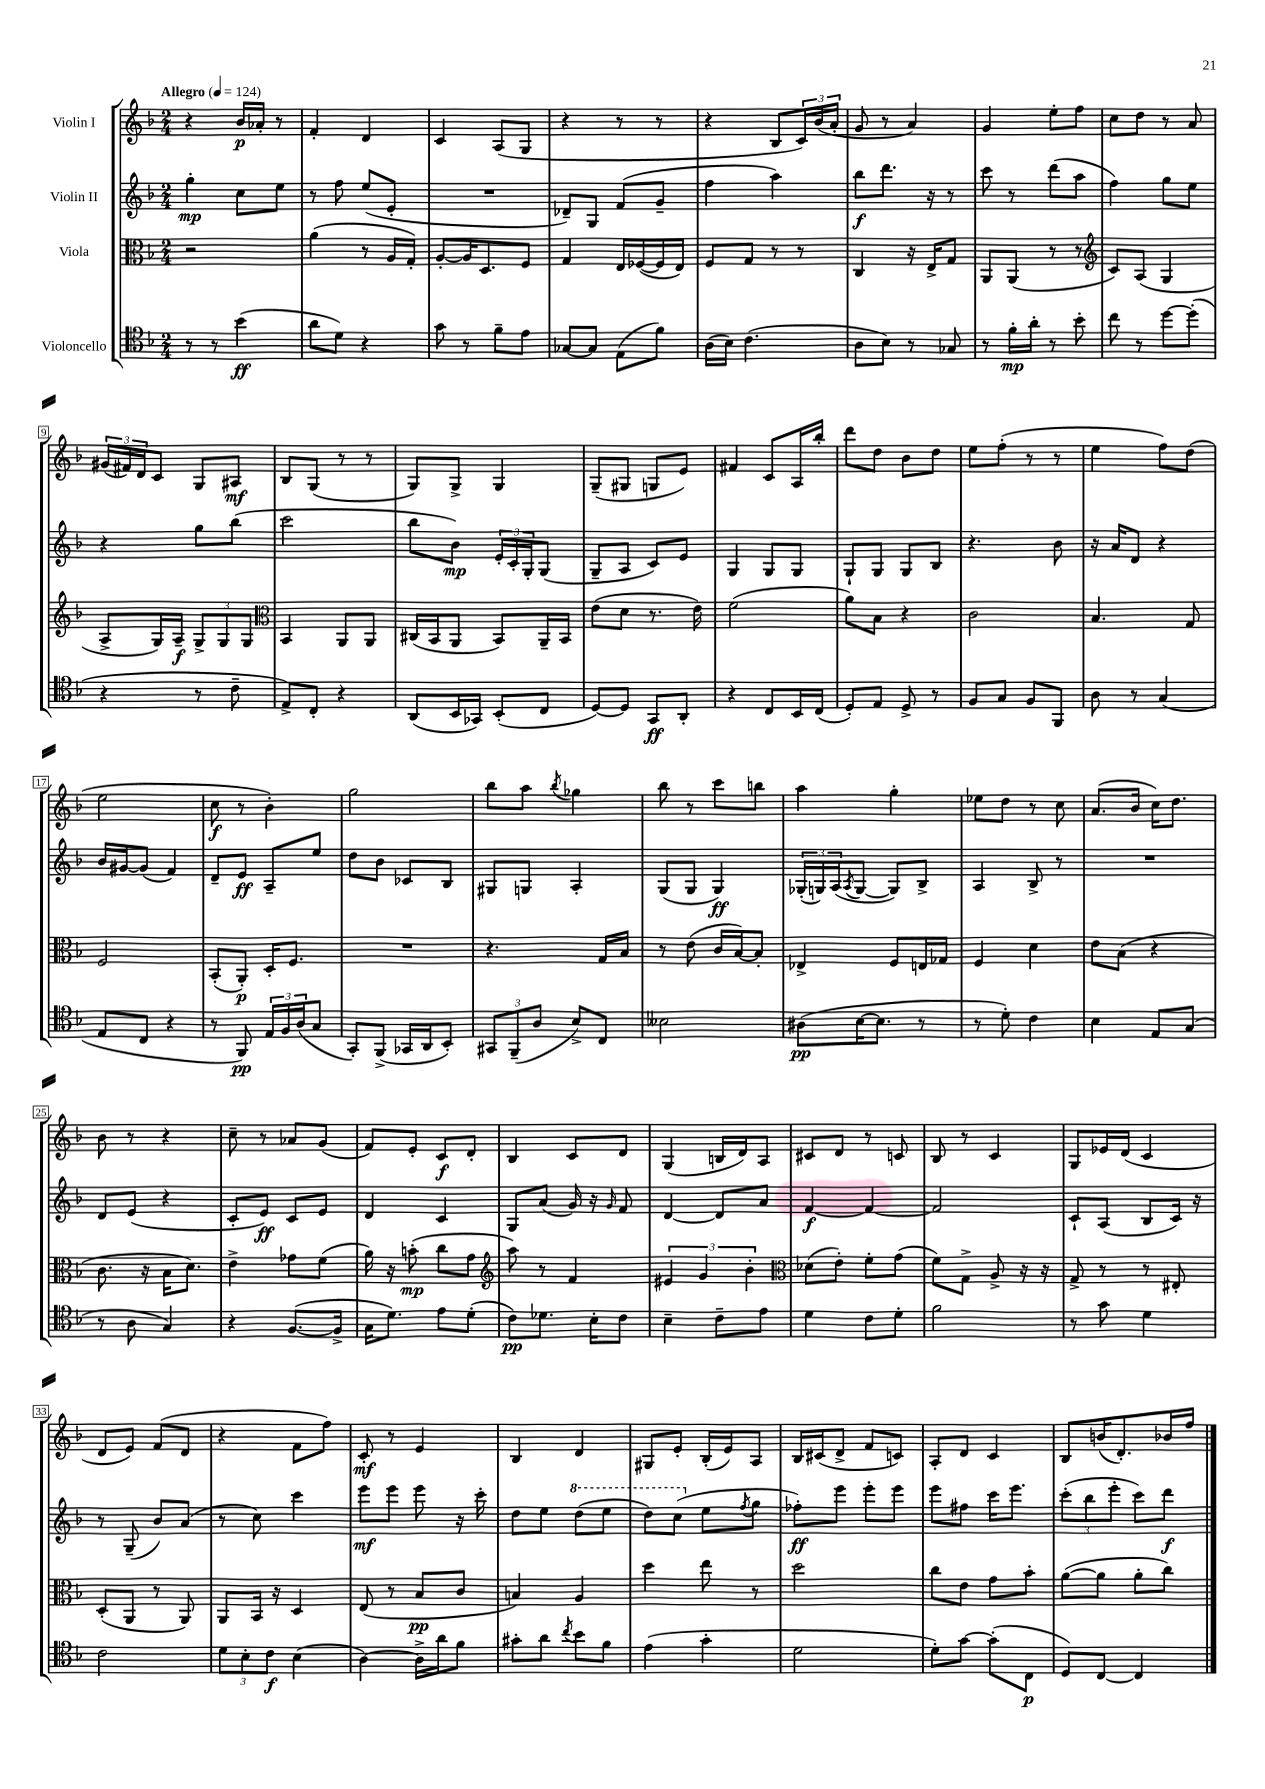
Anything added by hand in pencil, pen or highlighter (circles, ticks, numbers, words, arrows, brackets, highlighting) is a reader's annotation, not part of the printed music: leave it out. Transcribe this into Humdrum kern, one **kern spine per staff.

**kern	**kern	**kern	**kern
*staff4	*staff3	*staff2	*staff1
*clefC4	*clefC3	*clefG2	*clefG2
*k[b-]	*k[b-]	*k[b-]	*k[b-]
*M2/4	*M2/4	*M2/4	*M2/4
*MM124	*MM124	*MM124	*MM124
8r	2r	4gg'	4r
8r	.	.	.
(4b-	.	8cc	16b-
.	.	.	16a-'
.	.	8ee	8r
=	=	=	=
8a	(4a	8r	4f'
8d)	.	8ff	.
4r	8r	(8ee	4d
.	16A	8e'	.
.	16G')	.	.
=	=	=	=
8g	[8A'	2r	4c
8r	16A]	.	.
.	8.D	.	.
8f~	.	.	(8A
8e	8F	.	8G
=	=	=	=
[8G-	4G	8d-~)	4r
8G-]	.	8G	.
(8E	16E	(8f	8r
.	([16F-	.	.
8f)	16F-]	8g~	8r
.	16E)	.	.
=	=	=	=
(16A	8F	4ff	4r
16B-)	.	.	.
(4.c	8G	.	.
.	8r	4aa)	8B-
.	8r	.	24c)
.	.	.	(24b-
.	.	.	24a'
=	=	=	=
8A	4C	8bb-	8g
8B-)	.	8.ddd	8r
8r	16r	.	4a)
.	16E^	16r	.
8G-	8G	8r	.
=	=	=	=
8r	8AA	8ccc	4g
16f'	(8AA	8r	.
16a'	.	.	.
8r	8r	(8ddd	8ee'
8b-'	8r	8aa	8ff
=	=	=	=
*	*clefG2	*	*
8cc	8c)	4ff)	8cc
8r	(8A	.	8dd
[8dd	4G	8gg	8r
(8dd']	.	8ee	8a
=	=	=	=
4r	8A^	4r	(24g#
.	.	.	24f#)
.	.	.	24d
.	16G)	.	8c
.	16A~	.	.
8r	12G^	8gg	8G
.	12G	.	.
8c~	.	(8bb-	8A#
.	12G	.	.
=	=	=	=
*	*clefC3	*	*
8E^)	4BB-	2ccc	8B-
8C'	.	.	(8G
4r	8AA	.	8r
.	8AA	.	8r
=	=	=	=
(8AA	(16C#	8bb-	8G)
.	16BB-	.	.
16BB-	8AA	8b-)	8G^
16GG-)	.	.	.
(8BB-'	8BB-)	24e'	4G
.	.	24c'	.
.	.	24G'	.
8C	16AA~	(8G	.
.	16BB-	.	.
=	=	=	=
[8D)	(8e	8G~	(8G~
8D]	8d	8A	8G#
8GG	8.r	8c)	8G
8AA'	.	8e	8e)
.	16e)	.	.
=	=	=	=
4r	(2f	4G	4f#
8C	.	8G	8c
16BB-	.	8G	16A
(16C	.	.	16bb-'
=	=	=	=
8D')	8a)	8G`	8ddd
8E	8B-	8G	8dd
8D^	4r	8G	8b-
8r	.	8B-	8dd
=	=	=	=
8F	2c	4.r	8ee
8G	.	.	(8ff'
8F	.	.	8r
8FF	.	8b-	8r
=	=	=	=
8A	4.B-	16r	4ee
.	.	16a	.
8r	.	8d	.
(4G	.	4r	8ff)
.	8G	.	(8dd
=	=	=	=
8E	2F	16b-	2ee
.	.	[16g#	.
8C	.	(8g#]	.
4r	.	4f)	.
=	=	=	=
8r	(8BB-'	8d~	8cc
8FF)	8AA')	8e	8r
24E	16D'	8A~	4b-')
24F	.	.	.
.	8.F	.	.
(24A	.	.	.
8G	.	8ee	.
=	=	=	=
8GG')	2r	8dd	2gg
(8FF^	.	8b-	.
16GG-	.	8c-	.
16AA	.	.	.
8BB-')	.	8B-	.
=	=	=	=
12GG#	4.r	8G#	8bb-
(12FF~	.	.	.
.	.	8G	8aa
12A	.	.	.
.	.	.	8qbb-
8B-^)	.	4A'	4gg-
8C	16G	.	.
.	16B-	.	.
=	=	=	=
2B--	8r	(8G	8bb-
.	(8e	8G	8r
.	16c	4G)	8ccc
.	[16B-)	.	.
.	8B-']	.	8bb
=	=	=	=
(8A#	4E-^	(24G-'	4aa
.	.	24G)	.
.	.	(24A	.
.	.	8qA	.
[16B-	.	[8G	.
8.B-]	.	.	.
.	8F	8G])	4gg'
8r	16E	8B-^	.
.	16G-	.	.
=	=	=	=
8r	4F	4A	8ee-
8d')	.	.	8dd
4c	4d	8B-^	8r
.	.	8r	8cc
=	=	=	=
4B-	8e	2r	(8.a
.	(8B-	.	.
.	.	.	16b-
8E	4r	.	16cc)
.	.	.	8.dd
(8G	.	.	.
=	=	=	=
8r	8.c	8d	8b-
8A	.	(8e	8r
.	16r	.	.
4G)	16B-	4r	4r
.	8.d)	.	.
=	=	=	=
4r	4e^	8c'	8cc~
.	.	8e)	8r
([8.F	8g-	8c	8a-
.	(8f	8e	(8g
16F^]	.	.	.
=	=	=	=
16G	16a)	4d	8f)
8.d)	16r	.	.
.	(8b'	.	8e'
8e	8cc	4c	8c
(8d'	8g	.	8d'
=	=	=	=
*	*clefG2	*	*
8c)	8aa)	8G	4B-
8.d-	8r	(8a	.
.	4f	16g)	8c
16B-'	.	16r	.
.	.	16qqg	.
8c	.	8f	8d
=	=	=	=
4B-~	6e#	[4d	(4G
.	6g	.	.
8c~	.	8d]	16B
.	.	.	16d)
.	6b-'	.	.
8e	.	8a	8A
=	=	=	=
*	*clefC3	*	*
4d	(8d-	[4f	8c#
.	8e')	.	8d
8c	8f'	4f_	8r
8d'	(8g	.	8c
=	=	=	=
2f	8f)	2f]	8B-
.	8G^	.	8r
.	8A^	.	4c
.	16r	.	.
.	16r	.	.
=	=	=	=
8r	8G^	8c`	8G
8g	8r	(8A	16e-
.	.	.	(16d
4d	8r	8B-	4c
.	8E#'	16c)	.
.	.	16r	.
=	=	=	=
2c	(8D'	8r	8d
.	8AA	(8G~	8e)
.	8r	8b-)	(8f
.	8AA)	(8a	8d
=	=	=	=
12d	8AA	8r	4r
12B-'	.	.	.
.	16BB-	8cc)	.
12c	.	.	.
.	16r	.	.
(4B-	4D	4ccc	8f
.	.	.	8ff)
=	=	=	=
[4A)	(8E	8eee	8c'
.	8r	8eee	8r
16A^]	8B-	8eee	4e
16a	.	.	.
8f	8c	16r	.
.	.	16ccc'	.
=	=	=	=
8g#'	4B)	8dd	4B-
8a	.	8ee	.
8qcc	.	.	.
8b-	4A	(8ddd	4d
8f	.	8eee	.
=	=	=	=
(4e	4dd	8ddd)	8G#
.	.	(8ccc	8e'
4g'	8ee	8ee	(16B-'
.	.	.	16e)
.	.	8qff	.
.	8r	8gg	8A
=	=	=	=
2d	2dd	8ff-')	16B-
.	.	.	(16c#
.	.	8eee	8d^
.	.	8eee'	8f
.	.	8eee	8c)
=	=	=	=
8d')	8cc	8eee	8A'
[8g	8e	8ff#	8d
(8g']	8g	16ccc	4c
.	.	8.eee	.
8C	8b-'	.	.
=	=	=	=
8D)	([8a	(12ccc'	8B-
.	.	12bb-	.
[8C	8a]	.	(16b
.	.	12eee'	.
.	.	.	8.d')
4C]	8a'	8ccc)	.
.	8cc)	8ddd	16b-
.	.	.	16ff
==	==	==	==
*-	*-	*-	*-
